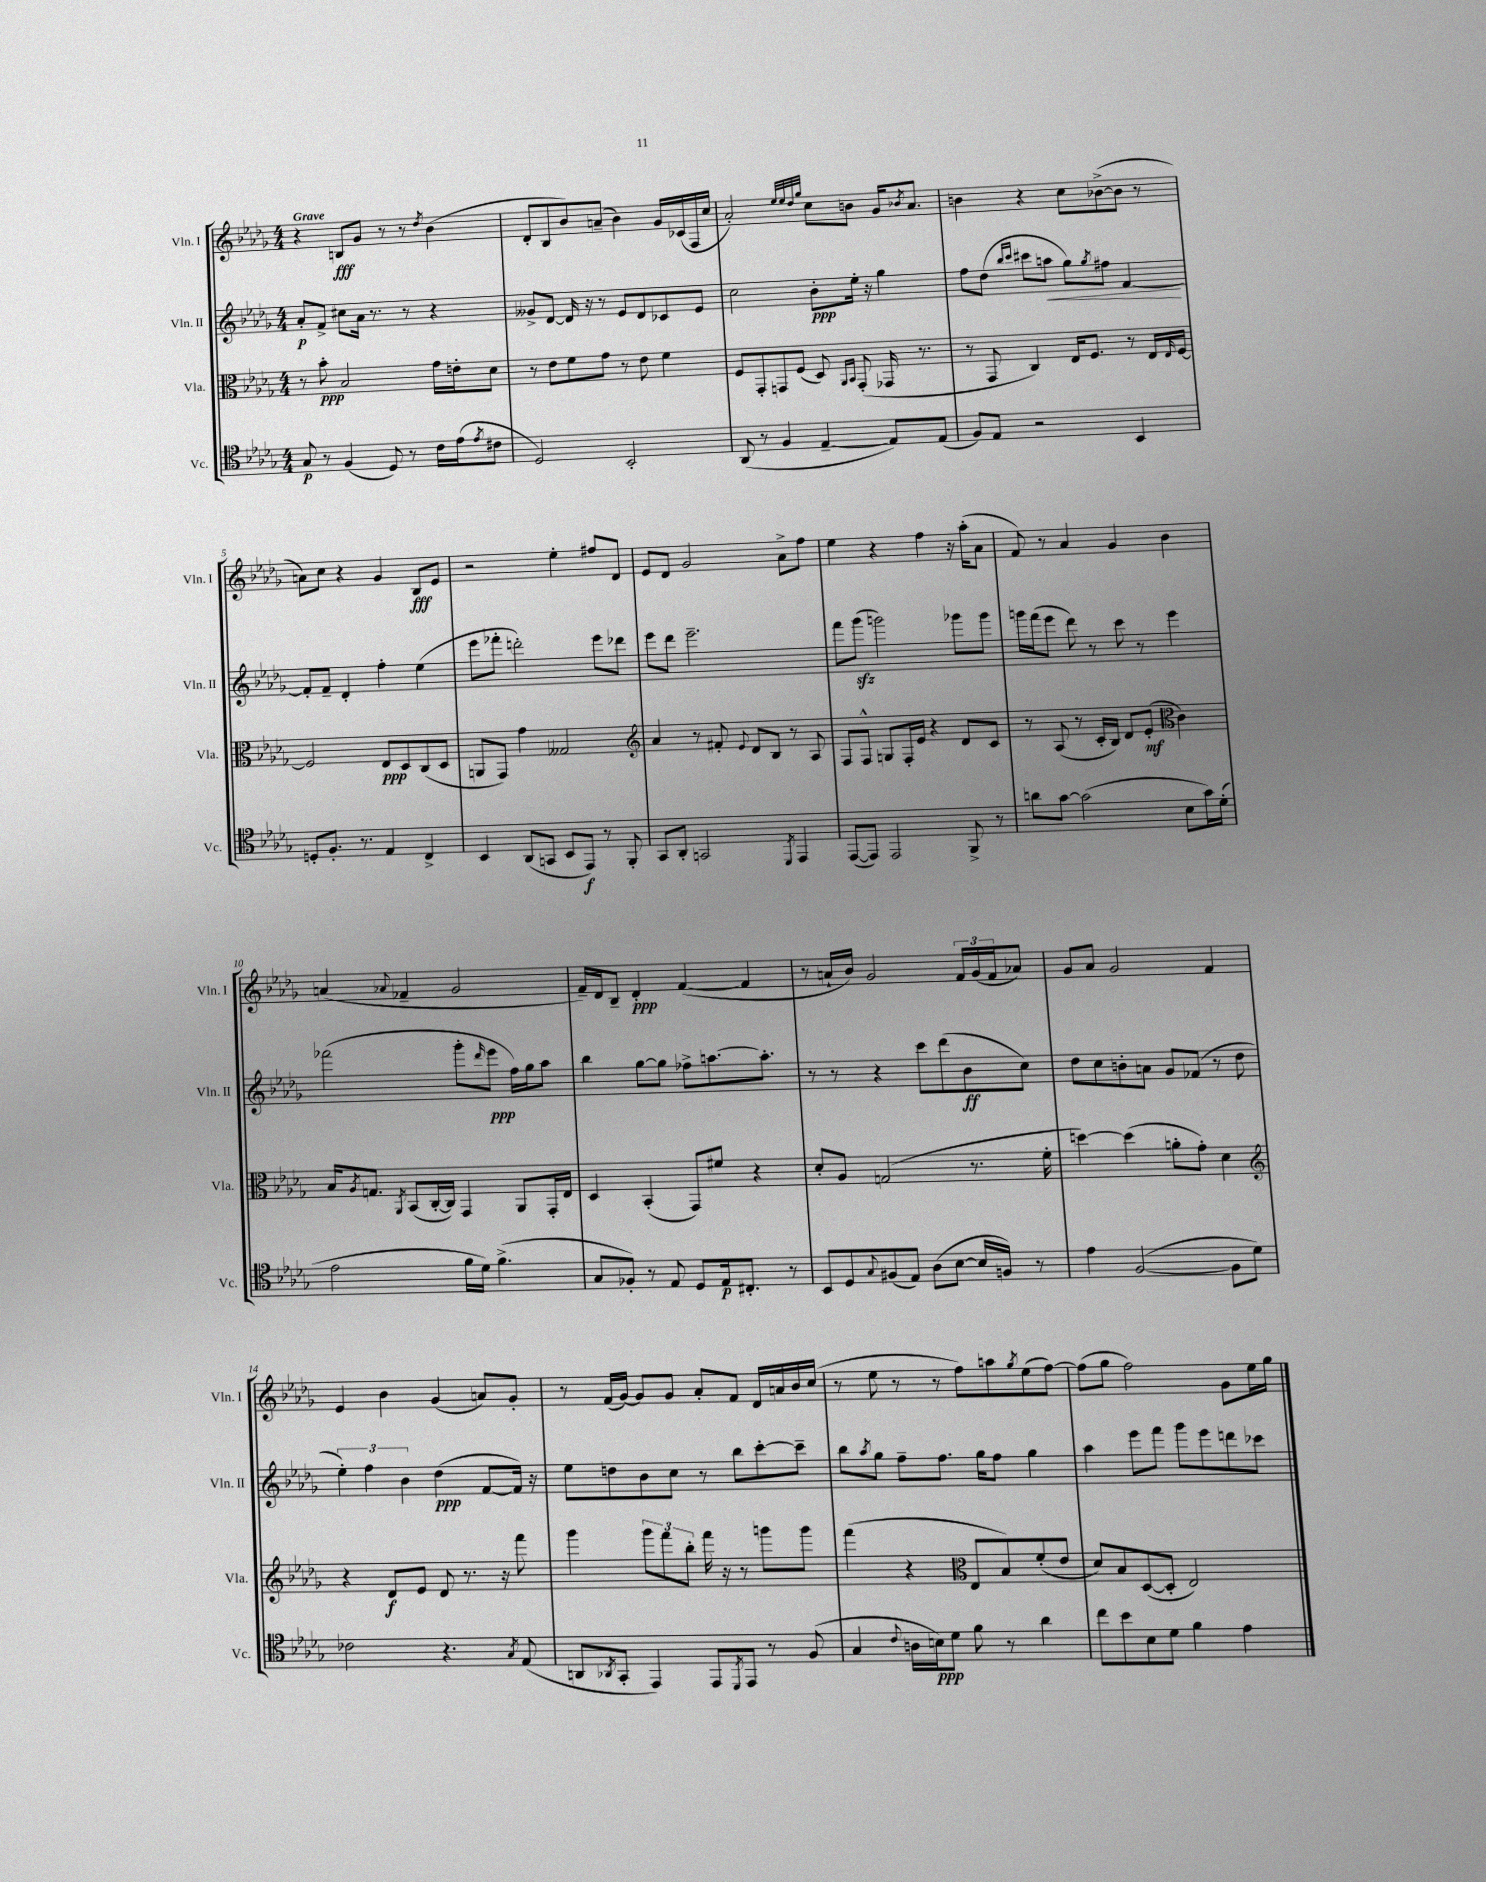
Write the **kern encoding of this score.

**kern	**kern	**kern	**kern
*staff4	*staff3	*staff2	*staff1
*clefC4	*clefC3	*clefG2	*clefG2
*k[b-e-a-d-g-]	*k[b-e-a-d-g-]	*k[b-e-a-d-g-]	*k[b-e-a-d-g-]
*M4/4	*M4/4	*M4/4	*M4/4
8G-/	8r	8a-'/L	4r
8r	8b-'\	8f^/J	.
(4F/	2B-/	8cc#\L	8B/L
.	.	16a-\Jk	8g-/J
.	.	8.r	.
8D-/)	.	.	8r
8r	.	8r	8r
.	.	.	8qdd-/
16c\LL	16g-\LL	4r	(4b-\
(16e-\J	16e'\J	.	.
8qe-/	.	.	.
8c#\J	8d-\J	.	.
=	=	=	=
2D-/)	8r	8g--^/L	8d-'/L
.	8e-\L	[8d-/J	8B-/
.	8f\	16d-/]	8b-/)
.	.	16r	.
.	8g-\J	8r	(8a~/J
2BB-'/	8r	8e-/L	4b-\)
.	8e-\	8d-/	.
.	4f\	8c-/	16g-/LL
.	.	.	(16c-/
.	.	8e-/J	16F/
.	.	.	16cc/JJ
=	=	=	=
(8AA-/	8F/L	2cc\	2a-'/)
8r	8GG-'/	.	.
4F/	8GG/	.	.
.	(8F/J	.	.
.	.	.	32qqee-/LLL
.	.	.	32qqee-/
.	.	.	32qqdd-/
.	.	.	32qqgg-/JJJ
[4E-~/	8D-/)	8b-'\L	8cc\L
.	16qqAA-/LL	.	.
.	16qqBB-/JJ	.	.
.	(8GG'/	16ee-'\Jk	8b\J
.	.	16r	.
8E-/]L)	16GG-/	4gg-\	16g-/LK
.	.	.	8qb-/
.	8.r	.	8.a-/J
(8E-/J	.	.	.
=	=	=	=
8F/L)	8r	8ff\L	4b\
8E-/J	8GG-/	(8dd-\J	.
.	.	16qqbb-/LL	.
.	.	16qqccc/JJ	.
2r	4C/)	8ccc#\L	4r
.	.	8aa\J	.
.	16E-/LK	8gg-\L)	8cc\L
.	8.F/J	.	.
.	.	8qgg-/	.
.	.	8ff#\J	([8b-^\
4BB-/	8r	[4f/	8b-\]J
.	16E-/LL	.	8r
.	16qqE-/	.	.
.	[16F/JJ	.	.
=	=	=	=
8D'/L	2F/]	8f'/]L	8a\L)
8.F'/J	.	8f~/J	8cc\J
.	.	4d-'/	4r
8.r	.	.	.
4E-/	8E-/L	4ff'\	4g-/
.	8D-/	.	.
4C^/	(8C/	(4ee-\	8B-/L
.	8D-/J	.	8e-/J
=	=	=	=
4BB-/	8AA/L	8eee-\L	2r
.	8GG-/J)	8fff-'\J	.
(8AA-/L	4g-\	2ddd'\)	.
8GG/J	.	.	.
8BB-/L	2G--/	.	4ee-'\
8EE-/J)	.	.	.
8r	.	8eee-\L	8ff#/L
8FF'/	.	8ddd-\J	8d-/J
=	=	=	=
*	*clefG2	*	*
8GG-/L	4a-/	8eee-\L	8e-/L
8AA-'/J	.	8ddd-\J	8d-/J
2GG/	8r	2.eee-~\	2g-/
.	8f#'/	.	.
.	8qqe-/	.	.
.	8d-/L	.	.
.	8B-/J	.	.
8qDD-/	.	.	.
4EE-/	8r	.	8a-^\L
.	8A-/	.	8ff\J
=	=	=	=
([8EE-/L	8F/L	8fff\L	4ee-\
8EE-/]J)	8F^^/J	(8ggg-\J	.
2EE-/	8G/L	2ggg\)	4r
.	16F'/L	.	.
.	16e-/JJ	.	.
.	4r	.	4ff\
8FF^/	8d-/L	8ggg-\L	16r
.	.	.	(16aa-'\LK
8r	8c/J	8ggg-\J	8a-\J
=	=	=	=
8a\L	8r	16ggg\LL	8f/)
.	.	(16fff\J	.
[8g-\J	(8A-/	8eee-\J	8r
(2g-\]	8r	8ddd-\)	4a-/
.	16c'/LL	8r	.
.	16B-/JJ)	.	.
.	8d-/L	8ccc\	4g-/
.	(8e-'/J	8r	.
*	*clefC3	*	*
8B-\L	4c\)	4eee-\	4b-\
16g-\L)	.	.	.
(16d-'\JJ	.	.	.
=	=	=	=
2e-\	16B-/LK	(2fff-\	(4a/
.	8qA-/	.	.
.	8.G/J	.	.
.	8qAA-/	.	8qqa-/
.	(8BB-/L	.	4f-~/
.	[16C'/L	.	.
.	16C/]JJ)	.	.
16f\LL	4GG-/	8ggg-'\L	2g-/
16d-\JJ)	.	.	.
.	.	16qqddd-/	.
(4.f^\	.	8eee-\J	.
.	8AA-/L	16ff\LL)	.
.	.	16gg-\J	.
.	16GG-'/L	8aa-\J	.
.	16E-/JJ	.	.
=	=	=	=
8G-/L	4D-/	4bb-\	16f~/LL)
.	.	.	16d-/J
8F-'/J)	.	.	8B-~/J
8r	(4BB-'/	[8gg-\L	4d-'/
8E-/	.	8gg-\]J	.
8D-/L	8GG-/L)	8ff-^\L	([4f/
16E-/k	8f#/J	[8.aa\	.
8.C#'/J	.	.	.
.	4r	.	4f/]
.	.	8.aa'\]J	.
8r	.	.	.
=	=	=	=
8BB-/L	8d-'/L	8r	8r
8D-/	8A-/J	8r	16a`/LL
.	.	.	16b-/JJ)
8qqG-/	.	.	.
(8F#/	(2G/	4r	2g-/
8E-/J)	.	.	.
(8A-\L	.	8ccc\L	.
[8B-\J	.	(8ddd-\	.
16B-/]LL	8.r	8b-\	24f/LL
.	.	.	(24g-/
16F/JJ)	.	.	.
.	.	.	24f/J
8r	.	8cc\J)	8a-/J)
.	16f'\	.	.
=	=	=	=
4e-\	[4dd\)	8dd-\L	8g-/L
.	.	8cc\	8a-/J
([2F/	(4dd\]	8b'\	2g-/
.	.	8a\J	.
.	8a'\L	8g-/L	.
.	8g-'\J)	(8f-/J	.
8F\]L	4d-\	8r	4f/
8d-\J)	.	8dd-\	.
=	=	=	=
*	*clefG2	*	*
2c-\	4r	6ee-'\)	4e-/
.	.	6ff\	.
.	8d-/L	.	4b-\
.	.	6b-\	.
.	8e-/J	.	.
4.r	8d-/	(4dd-\	(4g-/
.	8.r	.	.
.	.	[8f/L	8a/L)
.	16r	.	.
8qG-/	.	.	.
(8E-/	8fff\	16f/]Jk)	8g-'/J
.	.	16r	.
=	=	=	=
8AA/L	4ggg-\	8ee-\L	8r
8qAA-/	.	.	.
8GG-'/J	.	8dd\	(16f/LL
.	.	.	[16g-/JJ)
4EE-/)	12ggg-\L	8b-\	8g-/]L
.	12fff\	.	.
.	.	8cc\J	8g-/J
.	12bb-'\J	.	.
8EE-/L	16fff\	8r	8a-'/L
.	16r	.	.
8qDD-/	.	.	.
8EE-/J	8r	8bb-\L	8f/J
8r	8ggg\L	[8ccc'\	16d-/LL
.	.	.	16a/
(8F/	8ggg\J	8ccc~\]J	16b-/
.	.	.	(16cc/JJ
=	=	=	=
4G-/	(4fff\	8bb-\L	8r
.	.	8qaa-/	.
.	.	8gg-\J	8ee-\
8qqc/	.	.	.
16A\LL	4r	8ff~\L	8r
16B\J)	.	.	.
8d-\J	.	8.ff\J	8r
*	*clefC3	*	*
8f\	8E-/L	.	8ff\L)
.	.	16gg-\LK	.
8r	8B-/)	8ff\J	8aa\
.	.	.	8qgg-/
4a-\	(8f'/	4gg-\	(8ee-\
.	8e-/J	.	[8ff\J)
=	=	=	=
8cc\L	8d-/L)	4aa-\	(8ff\]L
8b-\	8B-/	.	8gg-\J
8B-\	([8D-/	8eee-\L	2ff\)
8d-\J	8D-'/]J	8fff\J	.
4f\	2E-/)	8ggg-\L	.
.	.	8eee-\	.
4e-\	.	8ddd\	8g-\L
.	.	8ccc-\J	16ee-\L
.	.	.	16gg-\JJ
==	==	==	==
*-	*-	*-	*-
